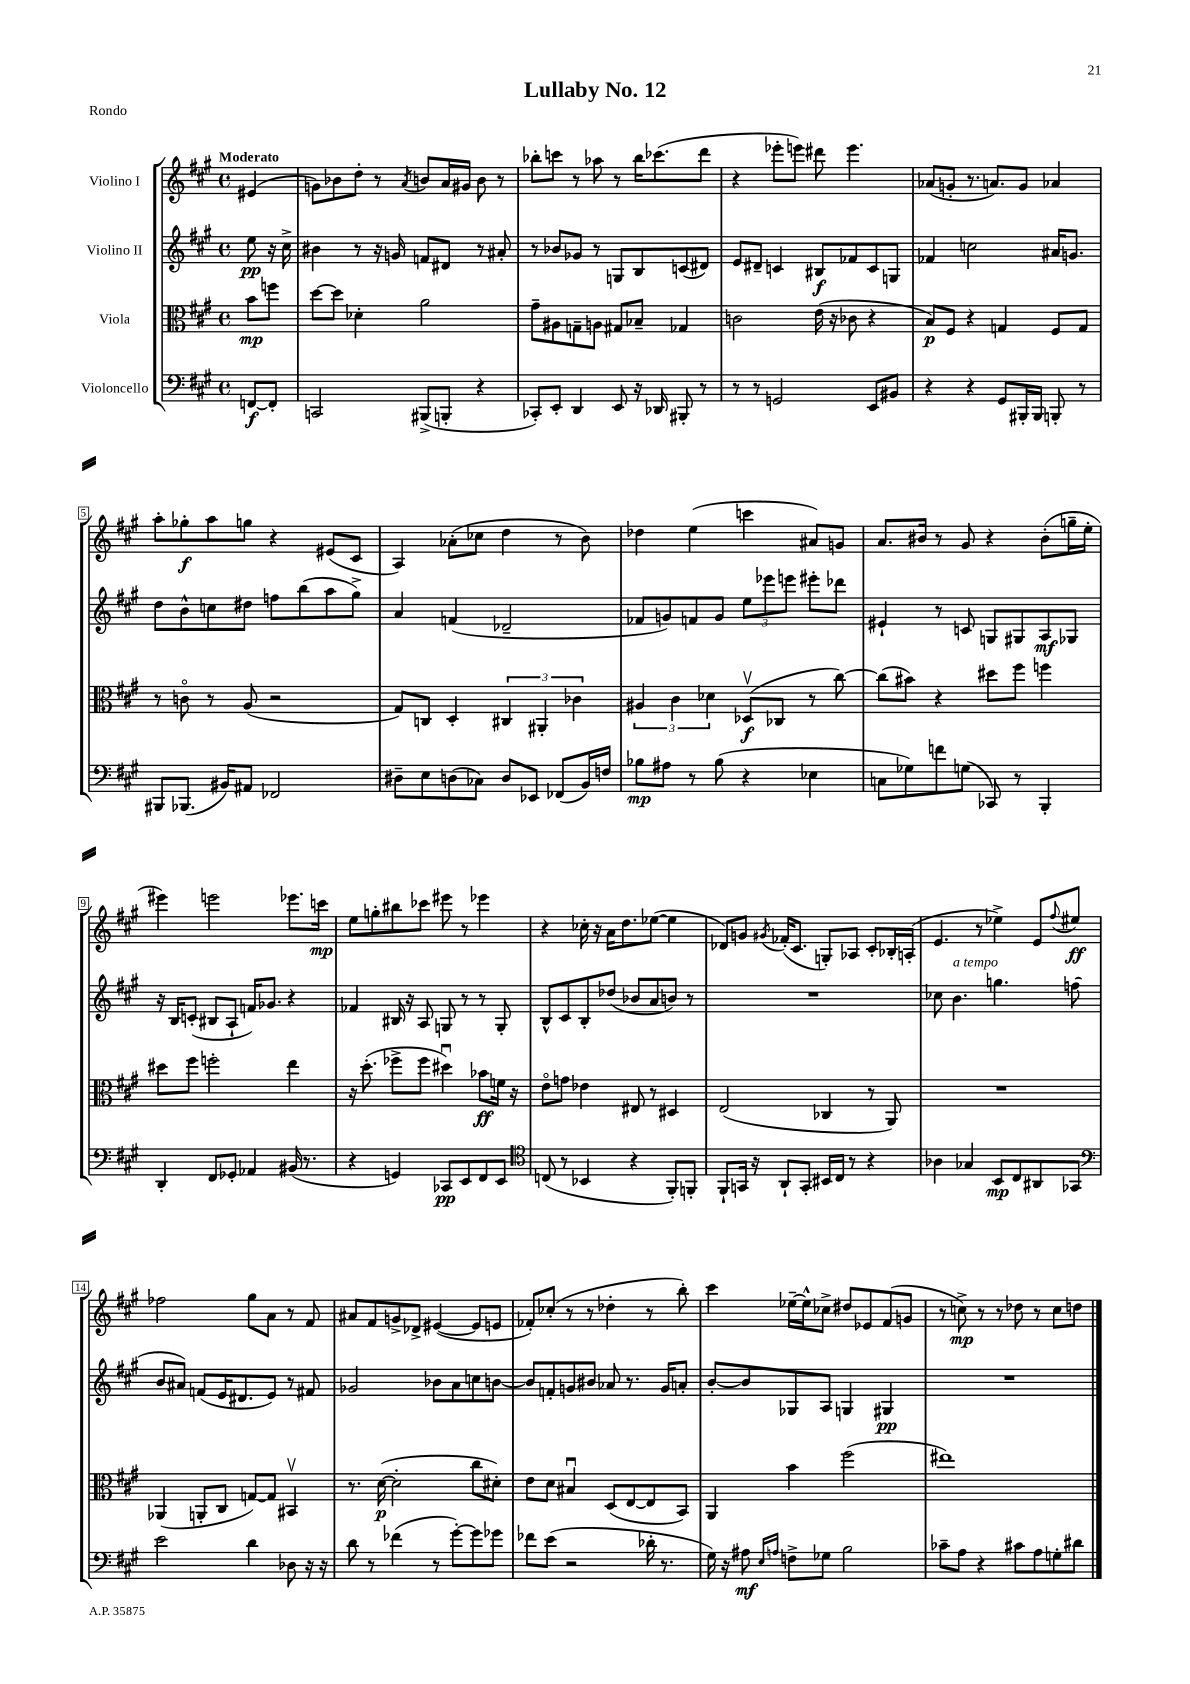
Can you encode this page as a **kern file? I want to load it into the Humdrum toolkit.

**kern	**kern	**kern	**kern
*staff4	*staff3	*staff2	*staff1
*clefF4	*clefC3	*clefG2	*clefG2
*k[f#c#g#]	*k[f#c#g#]	*k[f#c#g#]	*k[f#c#g#]
*M4/4	*M4/4	*M4/4	*M4/4
*met(c)	*met(c)	*met(c)	*met(c)
[8FF	8b	8ee	(4e#
8FF']	8ff	16r	.
.	.	16cc#^	.
=	=	=	=
2CC	[8dd	4b#	8g)
.	8dd]	.	8b-
.	4d-'	8r	8dd'
.	.	16r	8r
.	.	16g	.
.	.	.	8qa
(8BBB#^	2a	8f	8b
8BBB'	.	8d#	16a
.	.	.	16g#
4r	.	8r	8b
.	.	8a#'	8r
=	=	=	=
8CC-')	8g#~	8r	8bb-'
8EE'	8A#	8b-	8ccc
4DD	8G~	8g-	8r
.	8A	8r	8aa-
8EE	8G#	8G	8r
16r	8B-~	8B	16bb-
16DD-	.	.	(8.ccc-
8BBB#'	4G-	(8c	.
8r	.	8d#)	8ddd
=	=	=	=
8r	2c	8e	4r
8r	.	8d#~	.
2GG	.	4c	8eee-'
.	.	.	8eee)
.	(16e	8B#	8ddd#
.	16r	.	.
.	8c-	8f-	4.eee
8EE	4r	8c	.
8BB#	.	8G	.
=	=	=	=
4r	8B)	4f-	(8a-
.	8F#	.	8g'
4r	4r	2cc	8.r
.	.	.	8.a)
8GG#	4G	.	.
16BBB#'	.	.	8g
16BBB#	.	.	.
8BBB'	8F#	16a#	4a-
.	.	8.g	.
8r	8G	.	.
=	=	=	=
8BBB#	8r	8dd	8aa'
(8.BBB-	8co	8b^^	8gg-'
.	8r	8cc	8aa
16BB#)	.	.	.
8AA#	(8A	8dd#	8gg
2FF-	2r	8ff	4r
.	.	(8bb	.
.	.	8aa	(8e#
.	.	8gg#^)	8c#
=	=	=	=
8D#~	8G#)	4a	4A)
8E	8C	.	.
(8D	4D'	(4f	(8a-'
8C-)	.	.	8cc-
8D	6C#	2d-~	4dd
8EE-	.	.	.
.	6AA#'	.	.
(8FF-	.	.	8r
.	6c-	.	.
16BB)	.	.	8b)
16F	.	.	.
=	=	=	=
8B-	6A#	8f-	4dd-
8A#	.	8g)	.
.	6c#	.	.
8r	.	8f	(4ee
.	6d-	.	.
(8B-	.	8g	.
4r	(8D-v	12ee	4ccc
.	.	12eee-	.
.	8C-	.	.
.	.	12eee	.
4E-	8r	8eee#'	8a#)
.	[8cc#)	8ddd-	8g
=	=	=	=
8C	(8cc#]	4e#`	8.a
8G-)	8b#)	.	.
.	.	.	16b#
8f	4r	8r	8r
(8G	.	8c	8g#
8CC-)	8dd#	8G	4r
8r	8ff#	8G#	.
4BBB'	4ff	8A	(8b#'
.	.	8G-	16gg~
.	.	.	16ee'
=	=	=	=
4DD'	8dd#	16r	4eee#)
.	.	16B	.
.	8ff#	(8c'	.
8FF#	2ff'	8B#	2eee
8GG-'	.	8A`	.
4AA-	.	16f)	.
.	.	8.g-	.
(16BB#	4ee	4r	8.eee-
8.r	.	.	.
.	.	.	16ccc
=	=	=	=
4r	16r	4f-	8ee
.	(8.dd'	.	.
.	.	.	8gg'
4GG)	8ff-^	16B#	8bb#
.	.	16r	.
.	8ff-	8A	8ccc-
8CC-	4dd#u)	8G	8eee#
8EE	.	8r	8r
8FF#	8b-	8r	4eee-
8EE	16f	8G'	.
.	16r	.	.
=	=	=	=
*clefC4	*	*	*
(8C	8eo	8B^^	4r
8r	8g	8c#	.
4BB-	4e-	8B'	16cc-'
.	.	.	16r
.	.	(8dd-	16a
.	.	.	8.dd
4r	8E#	8b-	.
.	8r	8a	([8ee-
8FF#')	4D#	8b)	4ee-]
8FF'	.	8r	.
=	=	=	=
8FF#`	(2E	1r	8d-)
16GG	.	.	8g
16r	.	.	.
.	.	.	8qg#
8AA`	.	.	(16f-'
.	.	.	8.c#
8GG'	.	.	.
16BB#	4C-	.	8G')
16C#	.	.	.
8r	.	.	8A-
4r	8r	.	8c#'
.	8AA)	.	16B-'
.	.	.	(16A'
=	=	=	=
4A-	1r	8cc-	4.e
.	.	4.b	.
4G-	.	.	.
.	.	.	8r
8BB	.	4.gg	4ee-^)
8C#	.	.	.
8AA#	.	.	8e
.	.	.	8qqff#
8GG-	.	(8ff	8ee#
=	=	=	=
*clefF4	*	*	*
2e	(4AA-	8b	2ff-
.	.	8a#)	.
.	8AA'	(8f	.
.	8C#	16e	.
.	.	8.d#	.
4d	[8G)	.	8gg#
.	8G]	8e)	8a
8D-	4BB#v	8r	8r
16r	.	8f#	8f#
16r	.	.	.
=	=	=	=
8d	8.r	2g-	8a#
8r	.	.	8f#
.	([16d	.	.
(4f-	2d']	.	8g^
.	.	.	8d-^
8r	.	8b-	([4e#
[8g#')	.	8a	.
8g#]	8cc#	8cc	8e#]
8g-	8d#')	[8b	8e
=	=	=	=
8f-	8e	8b]	8f-')
(8e	8d	8f'	(8cc-'
2r	4B#u	8g	8r
.	.	8b#	8r
.	(8D	8a-	4dd-'
.	[8E	8.r	.
16d-'	8E]	.	8r
8.r	.	16g	.
.	8BB)	8a'	8bb')
=	=	=	=
16G#)	4AA	[8b'	4ccc#
16r	.	.	.
8A#	.	8b]	.
16qqE	.	.	.
16qqA	.	.	.
8F^	4b	8G-	[16ee-~
.	.	.	16ee-^^]
8G-	.	8A	8cc-^
2B	(2ff#	4G	8dd#
.	.	.	8e-
.	.	4G#	(8f#
.	.	.	8g
=	=	=	=
8c-~	1ee#)	1r	8r
8A	.	.	8cc^)
4r	.	.	8r
.	.	.	8r
8c#	.	.	8dd-
8A	.	.	8r
8G'	.	.	8cc
8d#	.	.	8dd
==	==	==	==
*-	*-	*-	*-
